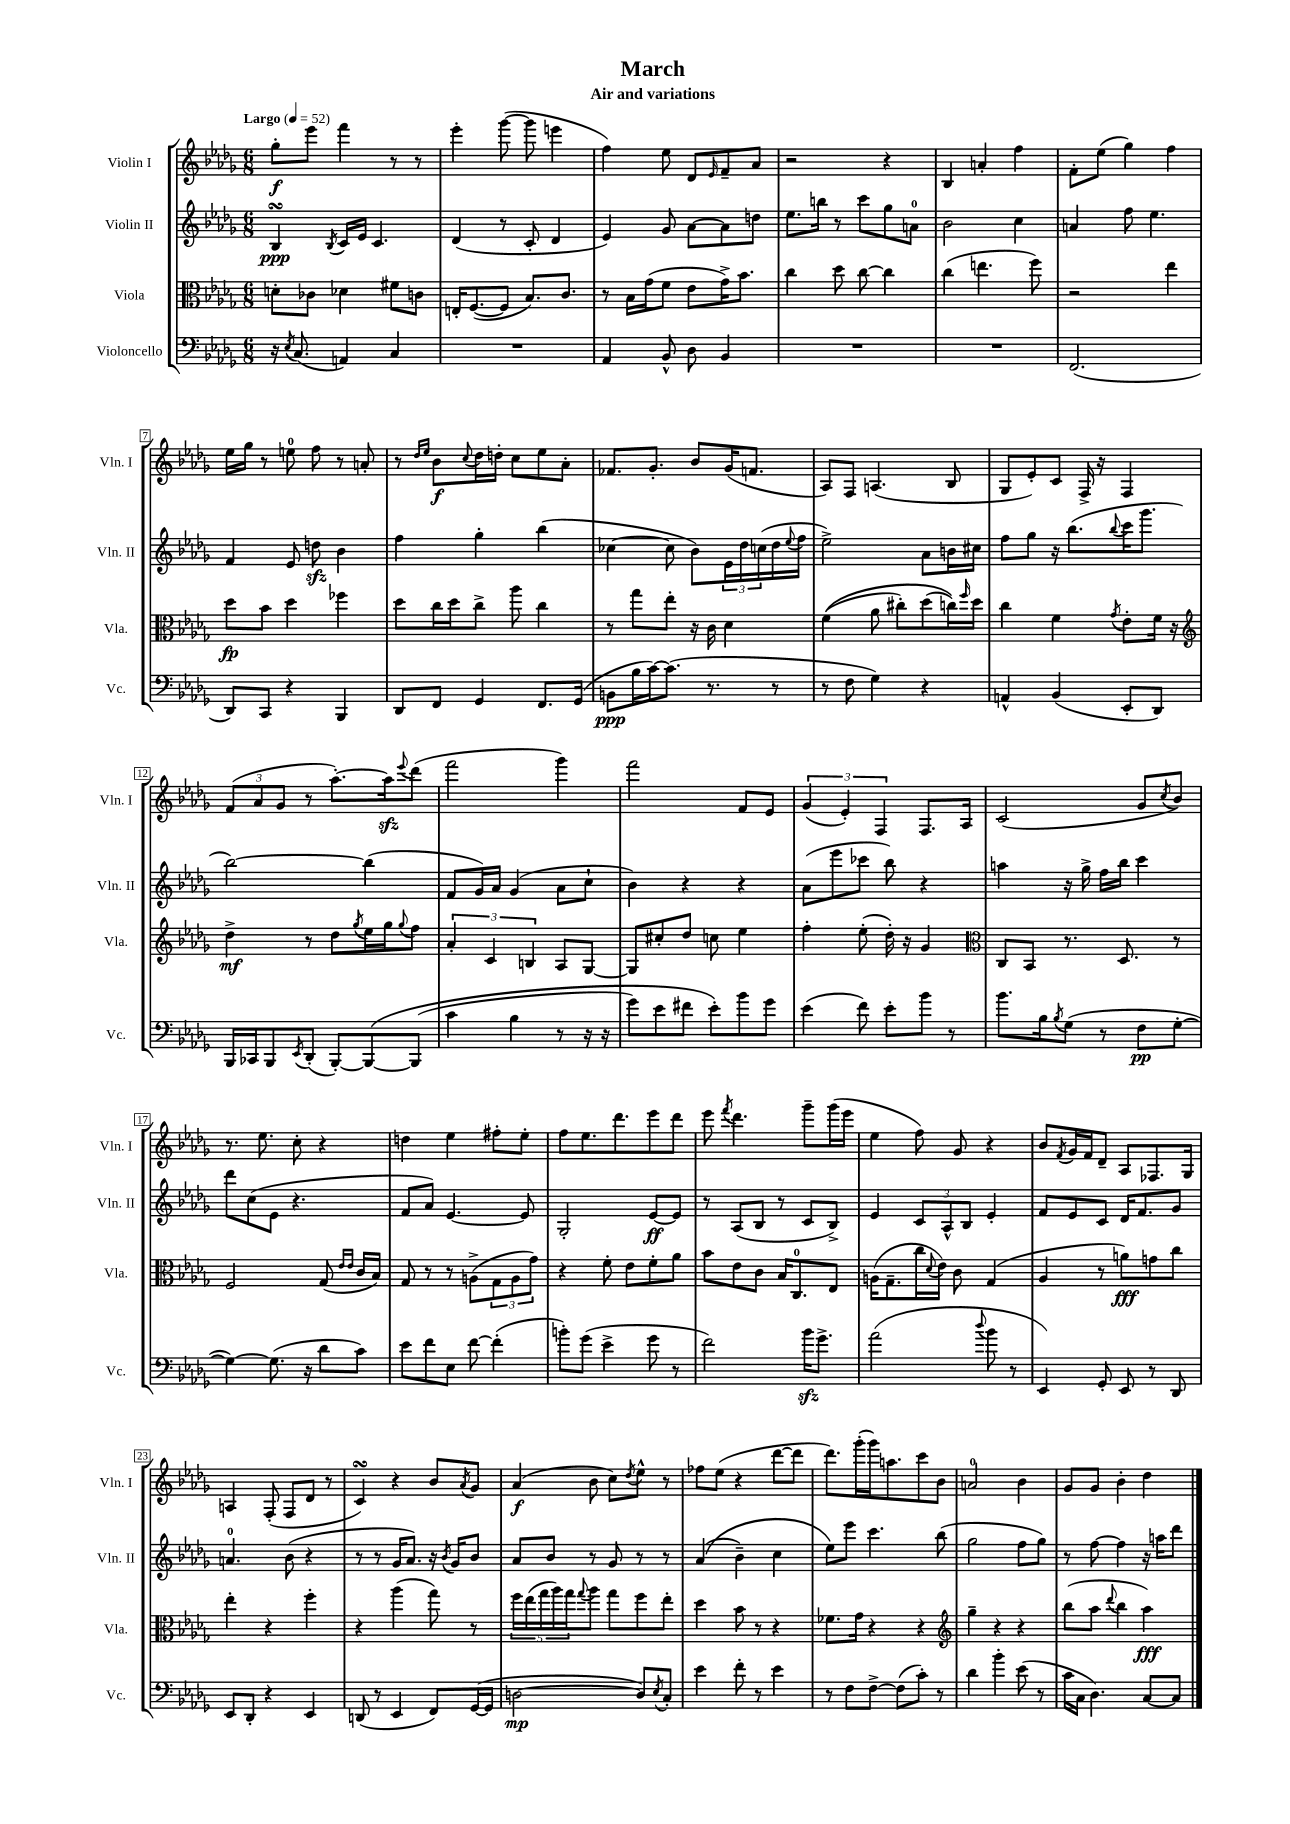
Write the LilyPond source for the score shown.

\header { title = "March" subtitle = "Air and variations" }
<<
\new StaffGroup <<
\new Staff = "s0" \with { instrumentName = "Violin I" shortInstrumentName = "Vln. I" } {
    \clef treble \key des \major \numericTimeSignature \time 6/8 \tempo "Largo" 4 = 52
    ges''8-.\f ees'''8 f'''4 r8 r8 |
    ees'''4-. ges'''8~( ges'''8 e'''4 |
    f''4) ees''8 des'8 \grace { ees'16 } f'8-- aes'8 |
    r2 r4 |
    bes4 a'4-. f''4 |
    f'8-. ees''8( ges''4) f''4 |
    ees''16 ges''16 r8 e''8-0 f''8 r8 a'8-. |
    r8 \grace { des''16 ees''16 } bes'8\f \appoggiatura { c''8 } des''16 d''16-. c''8 ees''8 aes'8-. |
    fes'8. ges'8.-. bes'8 ges'16( f'8. |
    aes8) f8 a4.( bes8 |
    ges8 ees'8-.) c'8 f16-> r16 f4 |
    \tuplet 3/2 { f'8( aes'8 ges'8 } r8 aes''8.~-.) aes''16\sfz \appoggiatura { ees'''8 } des'''8( |
    f'''2 ges'''4) |
    f'''2 f'8 ees'8 |
    \tuplet 3/2 { ges'4( ees'4-.) f4 } f8. aes16 |
    c'2( ges'8 \acciaccatura { c''8 } bes'8) |
    r8. ees''8. c''8-. r4 |
    d''4 ees''4 fis''8-. ees''8-. |
    f''8 ees''8. des'''8. ees'''8 des'''8 |
    ees'''8 \acciaccatura { f'''8 } des'''4. ges'''8-- ges'''16( ees'''16 |
    ees''4 f''8) ges'8 r4 |
    bes'8 \acciaccatura { f'8 } ges'16 f'16 des'8-- aes8 fes8. ges16 |
    a4 f8-.( f8 des'8 r8 |
    c'4\turn) r4 bes'8 \acciaccatura { aes'8 } ges'8 |
    aes'4\f( bes'8 c''8) \acciaccatura { des''8 } ees''8-^ r8 |
    fes''8 ees''8( r4 des'''8~ des'''8 |
    des'''8.) ges'''16-.( ges'''16) a''8. c'''8 bes'8 |
    a'2-0 bes'4 |
    ges'8 ges'8 bes'4-. des''4 \bar "|." |
}
\new Staff = "s1" \with { instrumentName = "Violin II" shortInstrumentName = "Vln. II" } {
    \clef treble \key des \major \numericTimeSignature \time 6/8
    bes4\turn\ppp \acciaccatura { bes8 } c'16 ees'16 c'4. |
    des'4( r8 c'8-. des'4 |
    ees'4) ges'8 aes'8~ aes'8 d''8 |
    ees''8. b''16 r8 c'''8 ges''8 a'8-0 |
    bes'2 c''4 |
    a'4 f''8 ees''4. |
    f'4 ees'8 d''8\sfz bes'4 |
    f''4 ges''4-. bes''4( |
    ces''4~ ces''8 bes'8) \tuplet 3/2 { ees'16 des''16 c''16( } des''16 \appoggiatura { ees''8 } f''16 |
    ees''2->) aes'8 b'16 cis''16 |
    f''8 ges''8 r16 bes''8.( \appoggiatura { bes''8 } c'''16 ges'''8. |
    bes''2~) bes''4( |
    f'8 ges'16) aes'16 ges'4( aes'8 c''8-! |
    bes'4) r4 r4 |
    aes'8( ees'''8 ces'''8 bes''8) r4 |
    a''4 r16 ges''16-> f''16 bes''16 c'''4 |
    des'''8 c''8( ees'8 r4. |
    f'8 aes'8) ees'4.~ ees'8 |
    ges2-. ees'8~\ff ees'8 |
    r8 aes8( bes8 r8 c'8 bes8->) |
    ees'4 \tuplet 3/2 { c'8 aes8-^ bes8 } ees'4-. |
    f'8 ees'8 c'8 des'16 f'8. ges'8 |
    a'4.-0 bes'8( r4 |
    r8 r8 ges'16 aes'8.) r16 \acciaccatura { bes'8 } ges'16 bes'8 |
    aes'8 bes'8 r8 ges'8 r8 r8 |
    aes'4(\( bes'4--) c''4 |
    ees''8\) ees'''8 c'''4. bes''8( |
    ges''2 f''8 ges''8) |
    r8 f''8~ f''4 r16 a''16 des'''8 \bar "|." |
}
\new Staff = "s2" \with { instrumentName = "Viola" shortInstrumentName = "Vla." } {
    \clef alto \key des \major \numericTimeSignature \time 6/8
    d'8-. ces'8 des'4 fis'8 c'8 |
    e16-. f8.~( f8 bes8.) c'8. |
    r8 bes16 ges'16( f'8 ees'8 ges'16->) bes'8. |
    c''4 des''8 c''8~ c''4 |
    c''4( e''4. f''8) |
    r2 ees''4 |
    des''8\fp bes'8 des''4 fes''4 |
    des''8 c''16 des''16 c''8-> aes''8 c''4 |
    r8 ges''8 ees''8-. r16 c'16 des'4 |
    f'4(\( aes'8 cis''8-.) des''8( c''16)\) \grace { f''16 } des''16 |
    c''4 f'4 \acciaccatura { ges'8 } ees'8-. f'16 r16 |
    \clef treble des''4->\mf r8 des''8 \acciaccatura { ges''8 } ees''16 ges''16 \appoggiatura { ges''8 } f''8 |
    \tuplet 3/2 { aes'4-. c'4 b4 } aes8 ges8~ |
    ges8 cis''8-. des''8 c''8 ees''4 |
    f''4-. ees''8-.( des''16-.) r16 ges'4 |
    \clef alto c8 bes,8 r8. des8. r8 |
    f2 ges8( \grace { ees'16 ees'16 } c'16 bes16) |
    ges8 r8 r8 a8->( \tuplet 3/2 { ges8 a8 ges'8) } |
    r4 f'8-. ees'8 f'8-. aes'8 |
    bes'8 ees'8 c'8 bes16 c8.-0 ees8 |
    a16( ges8.-- c''16 \appoggiatura { des'8 } ees'16) c'8 ges4( |
    aes4 r8 a'8\fff) g'8 c''8 |
    ees''4-. r4 f''4-. |
    r4 aes''4( ges''8) r8 |
    \tuplet 5/4 { f''16 ees''16( ges''16 aes''16) ges''16 } \appoggiatura { ges''8 } aes''8 ges''8 f''8 ees''8-. |
    des''4 bes'8 r8 r4 |
    fes'8. ges'16 r4 r4 |
    \clef treble ges''4-- r4 r4 |
    bes''8( aes''8 \appoggiatura { des'''8 } bes''4 aes''4\fff) \bar "|." |
}
\new Staff = "s3" \with { instrumentName = "Violoncello" shortInstrumentName = "Vc." } {
    \clef bass \key des \major \numericTimeSignature \time 6/8
    r16 \acciaccatura { ees8 } c8.( a,4) c4 |
    R2. |
    aes,4 bes,8-^ des8 bes,4 |
    R2. |
    R2. |
    f,2.( |
    des,8) c,8 r4 bes,,4 |
    des,8 f,8 ges,4 f,8. ges,16( |
    b,8\ppp bes16 c'16~) c'8.( r8. r8 |
    r8 f8 ges4) r4 |
    a,4-^ bes,4( ees,8-. des,8) |
    bes,,16 ces,16 bes,,8 \acciaccatura { ees,8 } des,8-.( bes,,8~-.) bes,,8~\( bes,,8( |
    c'4 bes4 r8 r16 r16 |
    ges'8) ees'8 fis'8 ees'8-.\) bes'8 ges'8 |
    ees'4( f'8) ees'8-. bes'8 r8 |
    bes'8. bes16 \acciaccatura { bes8 } ges8( r8 f8\pp ges8~-. |
    ges4~) ges8.( r16 des'8 c'8) |
    ees'8 f'8 ees8 f'8~ f'4-.( |
    b'8-.) ges'8( ees'4-> ges'8 r8 |
    f'2) bes'16\sfz ges'8.-> |
    aes'2( \appoggiatura { des''8 } bes'8 r8 |
    ees,4) ges,8-. ees,8 r8 des,8 |
    ees,8 des,8-. r4 ees,4 |
    d,8( r8 ees,4 f,8) ges,16~( ges,16 |
    d2~\mp d8) \acciaccatura { ees8 } c8-. |
    ees'4 f'8-. r8 ees'4 |
    r8 f8 f8~-> f8( c'8-.) r8 |
    des'4 bes'4-. ees'8( r8 |
    c'16 c16 des4.) c8~ c8 \bar "|." |
}
>>
>>
\layout { \context { \Score \override BarNumber.stencil = #(make-stencil-boxer 0.1 0.3 ly:text-interface::print) } }
